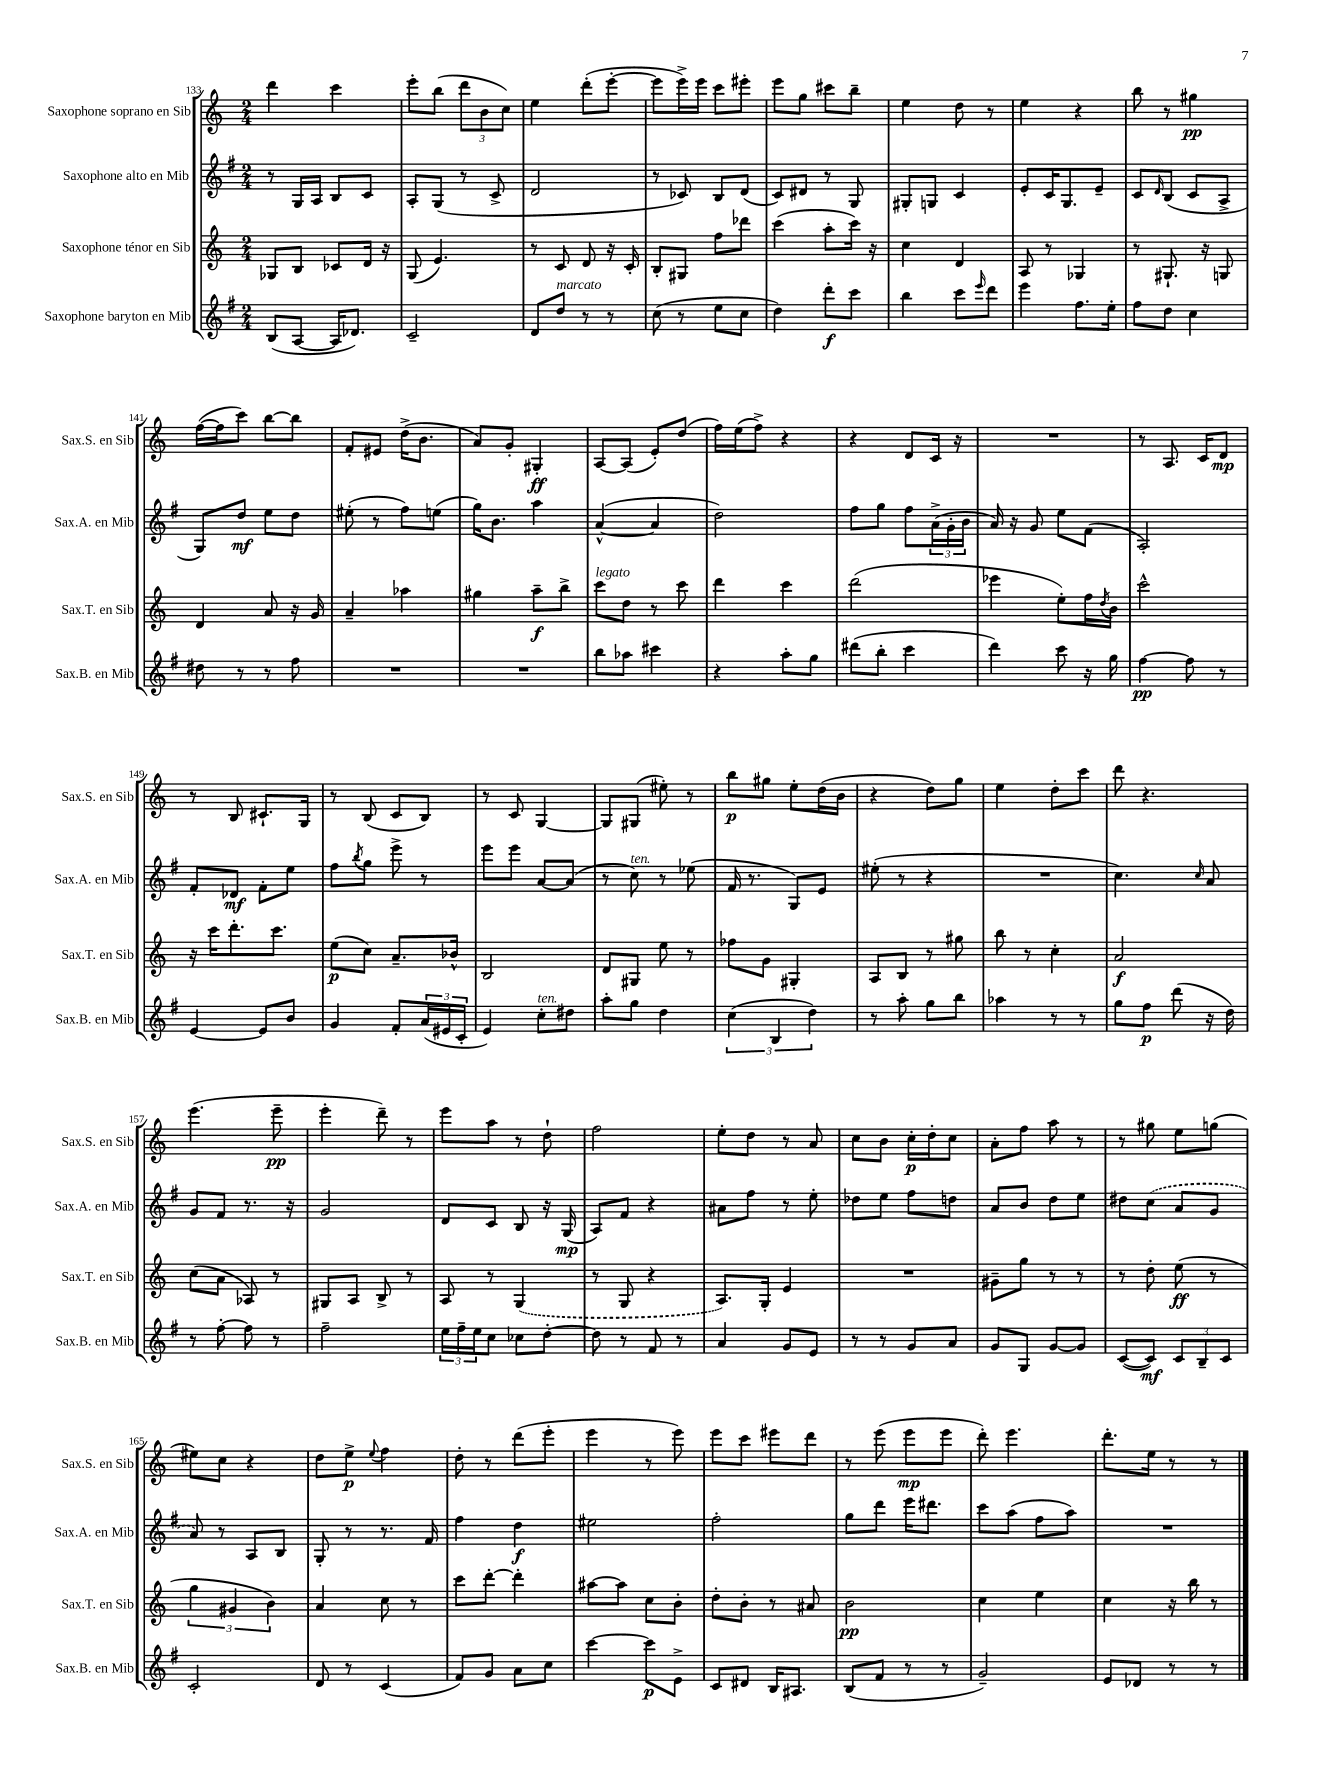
<<
\new StaffGroup <<
\new Staff = "s0" \with { instrumentName = "Saxophone soprano en Sib" shortInstrumentName = "Sax.S. en Sib" } {
    \clef treble \key c \major \numericTimeSignature \time 2/4
    d'''4 c'''4 |
    e'''8-. b''8( \tuplet 3/2 { d'''8 b'8 c''8) } |
    e''4 d'''8-.( e'''8~-. |
    e'''8 e'''16->) e'''16 c'''8 eis'''8-. |
    e'''8 g''8 cis'''8 b''8-- |
    e''4 d''8 r8 |
    e''4 r4 |
    b''8 r8 gis''4\pp |
    f''16~( f''16 c'''8) b''8~ b''8 |
    f'8-. eis'8 d''16->( b'8. |
    a'8) g'8-. gis4-.\ff |
    a8~ a8( e'8-.) d''8( |
    f''16) e''16( f''8->) r4 |
    r4 d'8 c'16 r16 |
    R2 |
    r8 a8. c'16 d'8\mp |
    r8 b8 cis'8.-! g16 |
    r8 b8( c'8 b8) |
    r8 c'8 g4~ |
    g8 gis8( eis''8-.) r8 |
    b''8\p gis''8 e''8-. d''16( b'16 |
    r4 d''8) g''8 |
    e''4 d''8-. c'''8 |
    d'''8 r4. |
    e'''4.( e'''8--\pp |
    e'''4-. d'''8--) r8 |
    e'''8 a''8 r8 d''8-! |
    f''2 |
    e''8-. d''8 r8 a'8 |
    c''8 b'8 c''16-.\p d''16-. c''8 |
    a'8-. f''8 a''8 r8 |
    r8 gis''8 e''8 g''8( |
    eis''8) c''8 r4 |
    d''8 e''8->\p \appoggiatura { e''8 } f''4 |
    d''8-. r8 d'''8( e'''8-. |
    e'''4 r8 e'''8) |
    e'''8 c'''8 eis'''8 d'''8 |
    r8 e'''8( e'''8\mp e'''8 |
    d'''8-.) e'''4. |
    d'''8.-. e''16 r8 r8 \bar "|." |
}
\new Staff = "s1" \with { instrumentName = "Saxophone alto en Mib" shortInstrumentName = "Sax.A. en Mib" } {
    \clef treble \key g \major \numericTimeSignature \time 2/4
    r8 g16 a16 b8 c'8 |
    a8-. g8( r8 c'8-> |
    d'2 |
    r8 ces'8) b8 d'8( |
    c'8) dis'8 r8 g8 |
    gis8-. g8 c'4 |
    e'8-. c'16 g8. e'8-- |
    c'8 \grace { d'16 } b8( c'8 a8-> |
    g8) d''8\mf e''8 d''8 |
    eis''8-.( r8 fis''8) e''8( |
    g''16) b'8. a''4 |
    a'4~-^( a'4 |
    d''2) |
    fis''8 g''8 fis''8 \tuplet 3/2 { a'16->( g'16-. b'16 } |
    a'16) r16 g'8 e''8 fis'8( |
    a2-.) |
    fis'8-. des'8\mf fis'8-. e''8 |
    fis''8 \acciaccatura { b''8 } g''8 e'''8-> r8 |
    e'''8 e'''8 a'8~ a'8( |
    r8 c''8^\markup { \italic "ten." }) r8 ees''8( |
    fis'16 r8. g8) e'8 |
    eis''8-.( r8 r4 |
    R2 |
    c''4.) \grace { c''16 } a'8 |
    g'8 fis'8 r8. r16 |
    g'2 |
    d'8 c'8 b8 r16 g16\mp( |
    a8) fis'8 r4 |
    ais'8 fis''8 r8 e''8-. |
    des''8 e''8 fis''8 d''8 |
    a'8 b'8 d''8 e''8 |
    dis''8 \once \slurDashed c''8( a'8 g'8 |
    a'8) r8 a8 b8 |
    g8-. r8 r8. fis'16 |
    fis''4 d''4\f |
    eis''2 |
    fis''2-. |
    g''8 d'''8 e'''16 dis'''8. |
    c'''8 a''8( fis''8 a''8) |
    R2 \bar "|." |
}
\new Staff = "s2" \with { instrumentName = "Saxophone ténor en Sib" shortInstrumentName = "Sax.T. en Sib" } {
    \clef treble \key c \major \numericTimeSignature \time 2/4
    ges8 b8 ces'8 d'16 r16 |
    g8( e'4.) |
    r8 c'8 d'8 r16 c'16-. |
    b8-. gis8 f''8 des'''8 |
    c'''4( a''8-. c'''16) r16 |
    c''4 d'4 |
    a8 r8 ges4 |
    r8 gis8.-! r16 g8 |
    d'4 a'8 r16 g'16 |
    a'4-- aes''4 |
    gis''4 a''8--\f b''8-> |
    c'''8^\markup { \italic "legato" } d''8 r8 c'''8 |
    d'''4 c'''4 |
    d'''2( |
    ees'''4 e''8-.) f''16 \acciaccatura { d''8 } b'16 |
    c'''2-^ |
    r16 c'''16 d'''8.-. c'''8. |
    e''8\p( c''8) a'8.-- bes'16-^ |
    b2 |
    d'8 gis8 e''8 r8 |
    fes''8 g'8 gis4-. |
    a8 b8 r8 gis''8 |
    b''8 r8 c''4-. |
    a'2\f |
    c''8( a'8 aes8) r8 |
    gis8 a8 b8-> r8 |
    a8 r8 \once \slurDashed g4( |
    r8 g8 r4 |
    a8.) g16-. e'4 |
    R2 |
    gis'8-- g''8 r8 r8 |
    r8 d''8-. e''8\ff( r8 |
    \tuplet 3/2 { g''4 gis'4 b'4) } |
    a'4 c''8 r8 |
    c'''8 d'''8~-. d'''4-. |
    ais''8~ ais''8 c''8 b'8-. |
    d''8-. b'8-. r8 ais'8 |
    b'2\pp |
    c''4 e''4 |
    c''4 r16 b''16 r8 \bar "|." |
}
\new Staff = "s3" \with { instrumentName = "Saxophone baryton en Mib" shortInstrumentName = "Sax.B. en Mib" } {
    \clef treble \key g \major \numericTimeSignature \time 2/4
    b8( a8~ a16 des'8.) |
    c'2-- |
    d'8 d''8^\markup { \italic "marcato" } r8 r8 |
    c''8( r8 e''8 c''8 |
    d''4) d'''8-.\f c'''8 |
    b''4 c'''8 \grace { e'''16 } d'''8 |
    e'''4 fis''8. e''16-. |
    fis''8 d''8 c''4 |
    dis''8 r8 r8 fis''8 |
    R2 |
    R2 |
    b''8 aes''8 cis'''4 |
    r4 a''8-. g''8 |
    dis'''8( b''8-. c'''4 |
    d'''4) c'''8 r16 g''16 |
    fis''4~\pp fis''8 r8 |
    e'4~ e'8 b'8 |
    g'4 fis'8-. \tuplet 3/2 { a'16( eis'16 c'16-. } |
    e'4) c''8-.^\markup { \italic "ten." } dis''8 |
    a''8-. g''8 d''4 |
    \tuplet 3/2 { c''4( b4 d''4) } |
    r8 a''8-. g''8 b''8 |
    aes''4 r8 r8 |
    g''8 fis''8\p d'''8( r16 d''16) |
    r8 fis''8~-. fis''8 r8 |
    fis''2-- |
    \tuplet 3/2 { e''16 fis''16-- e''16 } c''8 ces''8 d''8~-. |
    d''8 r8 fis'8 r8 |
    a'4 g'8 e'8 |
    r8 r8 g'8 a'8 |
    g'8 g8 g'8~ g'8 |
    c'8~( c'8\mf) \tuplet 3/2 { c'8 b8-- c'8 } |
    c'2-. |
    d'8 r8 c'4( |
    fis'8) g'8 a'8 c''8 |
    c'''4~ c'''8\p e'8-> |
    c'8 dis'8 b16 ais8. |
    b8( fis'8 r8 r8 |
    g'2--) |
    e'8 des'8 r8 r8 \bar "|." |
}
>>
>>
\layout { \context { \Score currentBarNumber = #133 } }
